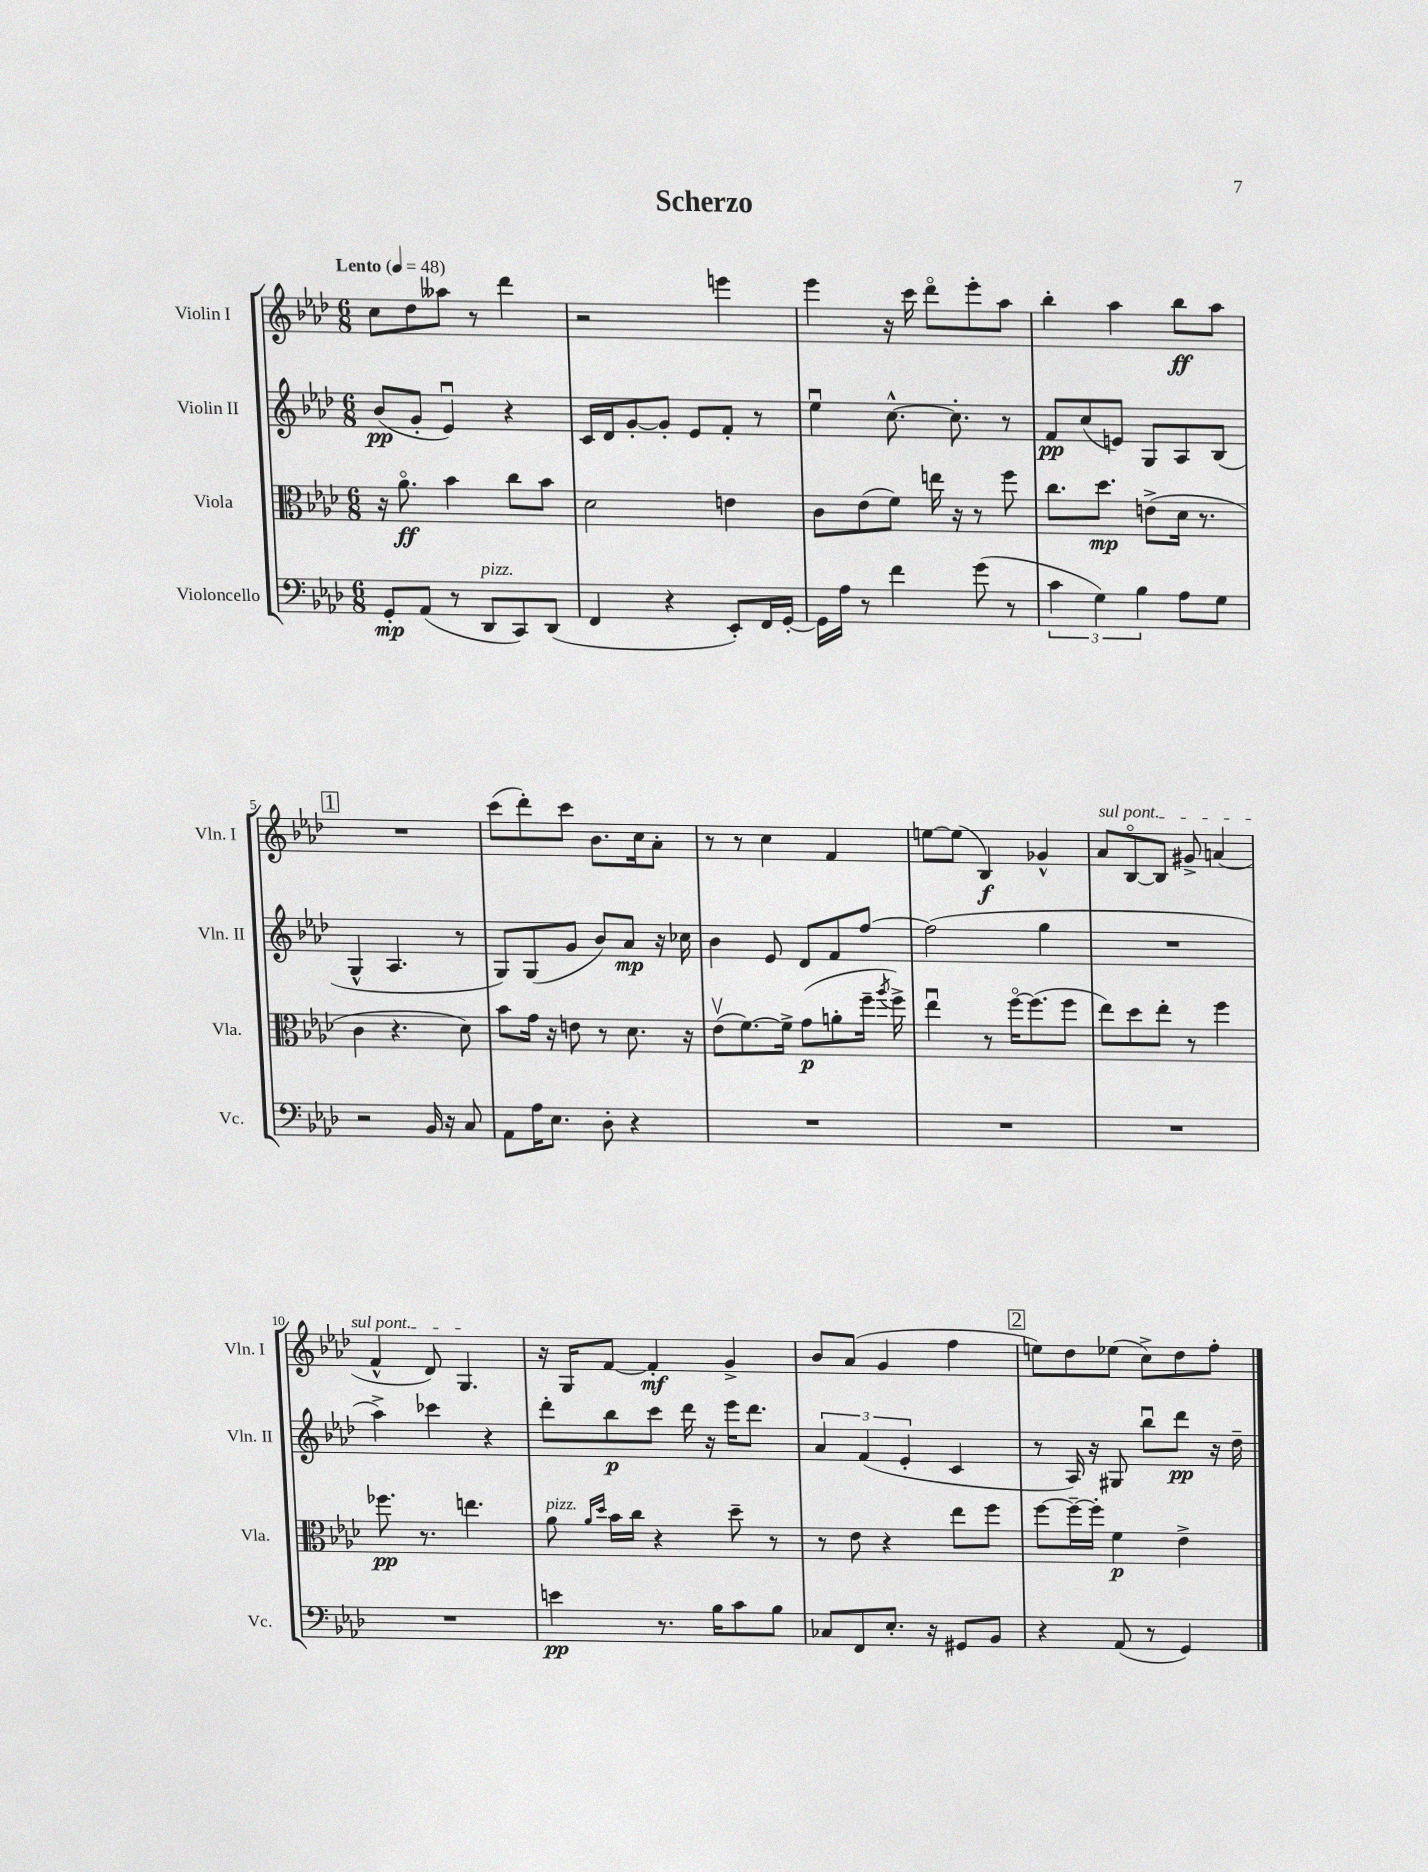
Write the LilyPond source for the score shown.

\header { title = "Scherzo" }
<<
\new StaffGroup <<
\new Staff = "s0" \with { instrumentName = "Violin I" shortInstrumentName = "Vln. I" } {
    \clef treble \key aes \major \numericTimeSignature \time 6/8 \tempo "Lento" 4 = 48
    \autoBeamOff c''8[ des''8 aeses''8] r8 des'''4 |
    r2 e'''4 |
    ees'''4 r16 c'''16 des'''8[\flageolet ees'''8-. aes''8] |
    bes''4-. aes''4 bes''8[\ff aes''8] |
    \mark \markup { \box "1" } R2. |
    c'''8[( des'''8-.) c'''8] bes'8.[ c''16 aes'8]-. |
    r8 r8 c''4 f'4 |
    e''8[~ e''8]( bes4\f) ges'4-^ |
    \once \override TextSpanner.bound-details.left.text = \markup { \italic "sul pont." } aes'8[\startTextSpan bes8~\flageolet bes8] gis'8-> a'4( |
    f'4-^ des'8) g4.\stopTextSpan |
    r16 g16[ f'8]~ f'4-.\mf g'4-> |
    bes'8[ aes'8]( g'4 f''4 |
    \mark \markup { \box "2" } e''8[) des''8 ees''8]( c''8[->) des''8 f''8]-. \bar "|." |
}
\new Staff = "s1" \with { instrumentName = "Violin II" shortInstrumentName = "Vln. II" } {
    \clef treble \key aes \major \numericTimeSignature \time 6/8
    \autoBeamOff bes'8[\pp( g'8]-. ees'4\downbow) r4 |
    c'16[ des'16 g'8~-. g'8]-. ees'8[ f'8]-. r8 |
    ees''4\downbow c''8.~-^ c''8.-. r8 |
    f'8[\pp c''8( e'8]) g8[ aes8 bes8]( |
    \mark \markup { \box "1" } g4-^ aes4. r8 |
    g8[) g8( g'8] bes'8[) aes'8]\mp r16 ces''16 |
    bes'4 ees'8 des'8[ f'8 f''8]~ |
    f''2( g''4 |
    R2. |
    aes''4->) ces'''4 r4 |
    des'''8[-. bes''8\p c'''8] des'''16 r16 ees'''16[ des'''8.] |
    \tuplet 3/2 { aes'4 f'4( ees'4-. } c'4 |
    \mark \markup { \box "2" } r8 aes16) r16 gis8 bes''8[\downbow des'''8]\pp r16 des''16-- \bar "|." |
}
\new Staff = "s2" \with { instrumentName = "Viola" shortInstrumentName = "Vla." } {
    \clef alto \key aes \major \numericTimeSignature \time 6/8
    \autoBeamOff r16 aes'8.\flageolet\ff bes'4 c''8[ bes'8] |
    des'2 e'4 |
    c'8[ ees'8( f'8]) e''16 r16 r8 f''8 |
    c''8.[ des''8.]\mp e'8[->( des'16] r8. |
    \mark \markup { \box "1" } c'4 r4. des'8) |
    bes'8[ g'16] r16 e'8 r8 des'8. r16 |
    ees'8[\upbow( f'8.~) f'16]-> g'8[\p( a'8-. f''16]-- \acciaccatura { aes''8 } f''16->) |
    ees''4\downbow r8 f''16[~\flageolet f''8.( f''8] |
    ees''8[) des''8 ees''8]-. r8 f''4 |
    fes''8.\pp r8. e''4. |
    aes'8^\markup { \italic "pizz." } \grace { aes'16[ des''16] } bes'16[ c''16] r4 des''8-- r8 |
    r8 ees'8 r4 ees''8[ f''8] |
    \mark \markup { \box "2" } f''8[~ f''16~-- f''16]-. f'4\p ees'4-> \bar "|." |
}
\new Staff = "s3" \with { instrumentName = "Violoncello" shortInstrumentName = "Vc." } {
    \clef bass \key aes \major \numericTimeSignature \time 6/8
    \autoBeamOff g,8[-.\mp aes,8]( r8 des,8[^\markup { \italic "pizz." } c,8) des,8]( |
    f,4 r4 ees,8[-.) f,16 g,16]~-. |
    g,16[ aes16] r8 f'4 g'8( r8 |
    \tuplet 3/2 { c'4 g4) bes4 } aes8[ g8] |
    \mark \markup { \box "1" } r2 bes,16 r16 c8 |
    aes,8[ aes16 ees8.] des8-. r4 |
    R2. |
    R2. |
    R2. |
    R2. |
    e'4\pp r8. bes16[ c'8 bes8] |
    ces8[ f,8 ees8.]-. r16 gis,8[ bes,8] |
    \mark \markup { \box "2" } r4 aes,8( r8 g,4) \bar "|." |
}
>>
>>
